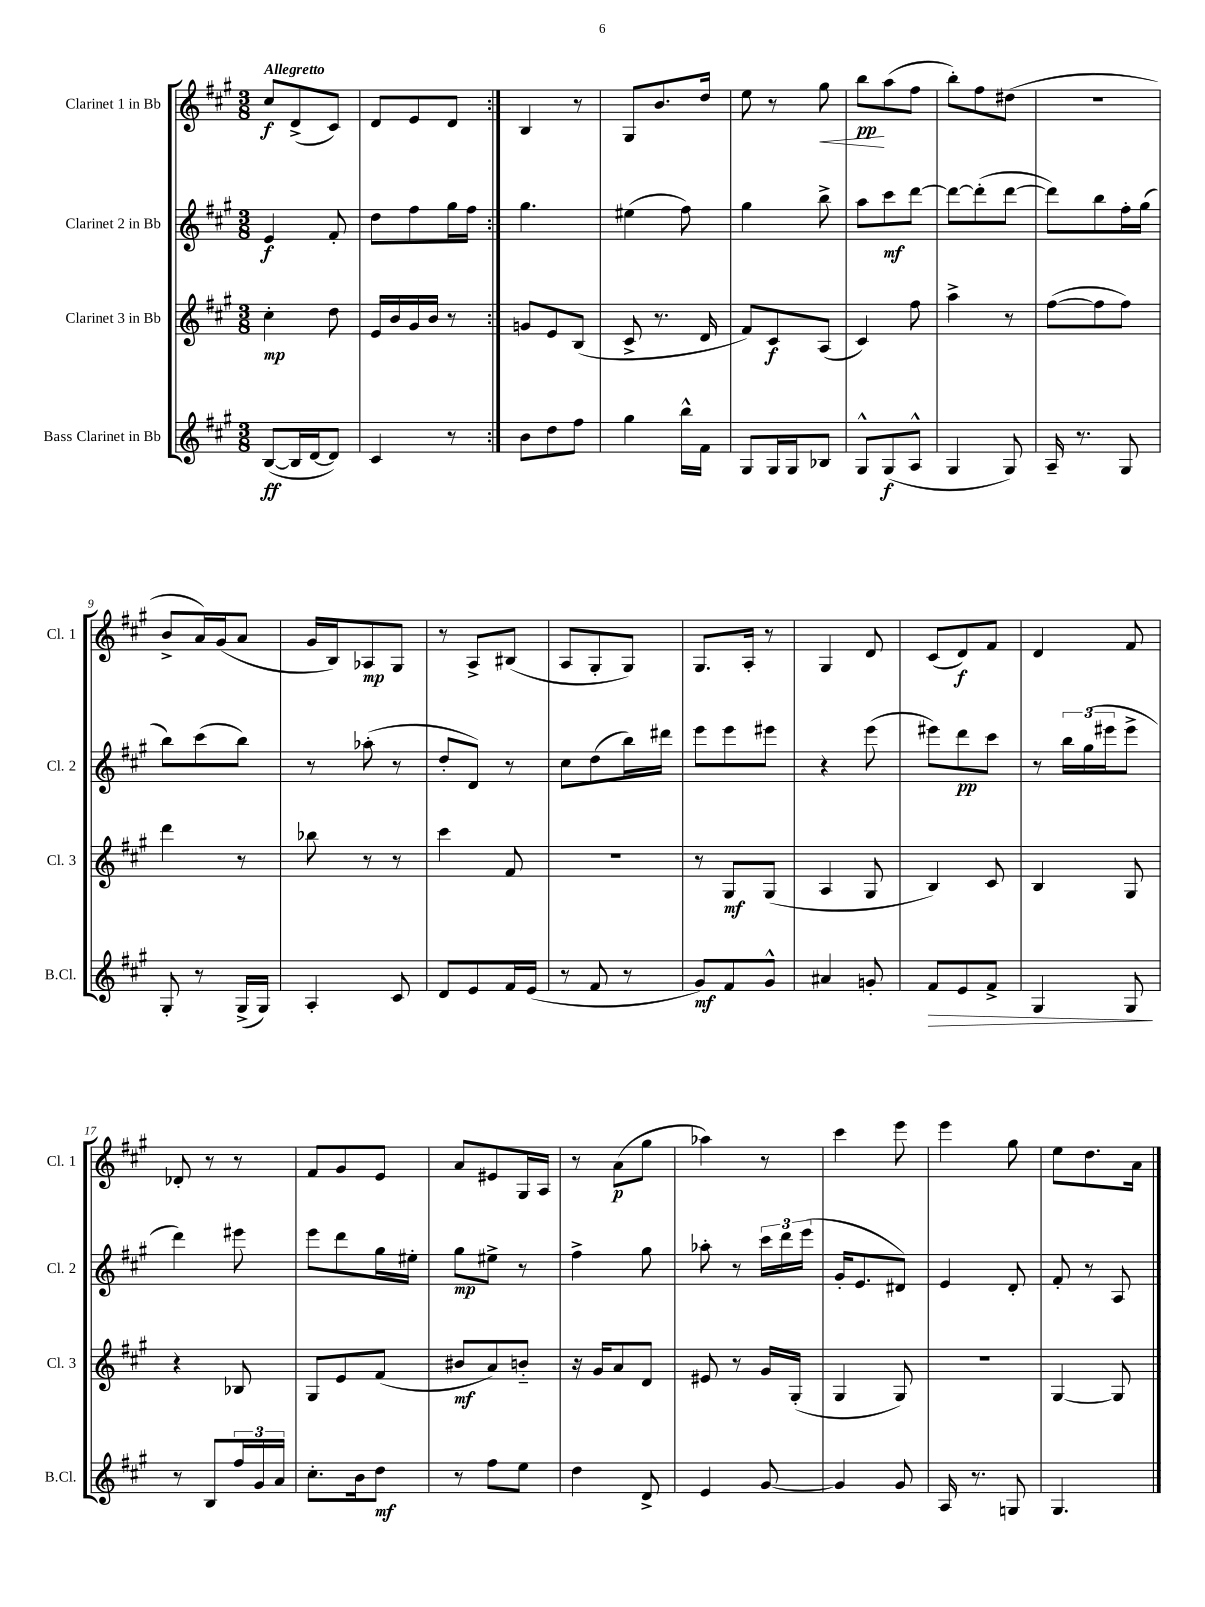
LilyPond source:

<<
\new StaffGroup <<
\new Staff = "s0" \with { instrumentName = "Clarinet 1 in Bb" shortInstrumentName = "Cl. 1" } {
    \clef treble \key a \major \numericTimeSignature \time 3/8 \tempo "Allegretto"
    \repeat volta 2 { cis''8\f d'8->( cis'8) |
    d'8 e'8 d'8 | }
    b4 r8 |
    gis8 b'8. d''16 |
    e''8 r8 gis''8\< |
    b''8\pp\! a''8( fis''8 |
    b''8-.) fis''8 dis''8( |
    R4. |
    b'8-> a'16) gis'16( a'8 |
    gis'16 b16) aes8\mp gis8 |
    r8 a8-> bis8( |
    a8 gis8-. gis8) |
    gis8. a16-. r8 |
    gis4 d'8 |
    cis'8( d'8\f) fis'8 |
    d'4 fis'8 |
    des'8-. r8 r8 |
    fis'8 gis'8 e'8 |
    a'8 eis'8 gis16 a16 |
    r8 a'8\p( gis''8 |
    aes''4) r8 |
    cis'''4 e'''8 |
    e'''4 gis''8 |
    e''8 d''8. a'16 \bar "|." |
}
\new Staff = "s1" \with { instrumentName = "Clarinet 2 in Bb" shortInstrumentName = "Cl. 2" } {
    \clef treble \key a \major \numericTimeSignature \time 3/8
    \repeat volta 2 { e'4\f fis'8-. |
    d''8 fis''8 gis''16 fis''16 | }
    gis''4. |
    eis''4( fis''8) |
    gis''4 b''8-> |
    a''8 cis'''8\mf d'''8~ |
    d'''8~ d'''8-.( d'''8~ |
    d'''8) b''8 fis''16-. gis''16( |
    b''8) cis'''8( b''8) |
    r8 aes''8-.( r8 |
    d''8-. d'8) r8 |
    cis''8 d''8( b''16) dis'''16 |
    e'''8 e'''8 eis'''8 |
    r4 e'''8( |
    eis'''8) d'''8\pp cis'''8 |
    r8 \tuplet 3/2 { b''16 gis''16( eis'''16 } eis'''8-> |
    d'''4) eis'''8 |
    e'''8 d'''8 gis''16 eis''16-. |
    gis''8\mp eis''8-> r8 |
    fis''4-> gis''8 |
    aes''8-. r8 \tuplet 3/2 { cis'''16 d'''16 e'''16( } |
    gis'16-. e'8. dis'8) |
    e'4 d'8-. |
    fis'8-. r8 a8 \bar "|." |
}
\new Staff = "s2" \with { instrumentName = "Clarinet 3 in Bb" shortInstrumentName = "Cl. 3" } {
    \clef treble \key a \major \numericTimeSignature \time 3/8
    \repeat volta 2 { cis''4-.\mp d''8 |
    e'16 b'16 gis'16 b'16 r8 | }
    g'8 e'8 b8( |
    cis'8-> r8. d'16 |
    fis'8) cis'8\f a8( |
    cis'4) fis''8 |
    a''4-> r8 |
    fis''8~( fis''8 fis''8) |
    d'''4 r8 |
    bes''8 r8 r8 |
    cis'''4 fis'8 |
    R4. |
    r8 gis8\mf gis8( |
    a4 gis8 |
    b4) cis'8 |
    b4 gis8 |
    r4 bes8 |
    gis8 e'8 fis'8( |
    bis'8\mf a'8) b'8-_ |
    r16 gis'16 a'8 d'8 |
    eis'8 r8 gis'16 gis16-.( |
    gis4 gis8) |
    R4. |
    gis4~ gis8 \bar "|." |
}
\new Staff = "s3" \with { instrumentName = "Bass Clarinet in Bb" shortInstrumentName = "B.Cl." } {
    \clef treble \key a \major \numericTimeSignature \time 3/8
    \repeat volta 2 { b8~\ff( b16 d'16~ d'8) |
    cis'4 r8 | }
    b'8 d''8 fis''8 |
    gis''4 b''16-^ fis'16 |
    gis8 gis16 gis16 bes8 |
    gis8-^ gis8\f( a8-^ |
    gis4 gis8) |
    a16-- r8. gis8 |
    gis8-. r8 gis16->( gis16) |
    a4-. cis'8 |
    d'8 e'8 fis'16 e'16( |
    r8 fis'8 r8 |
    gis'8\mf) fis'8 gis'8-^ |
    ais'4 g'8-. |
    fis'8\> e'8 fis'8-> |
    gis4 gis8\! |
    r8 b8 \tuplet 3/2 { fis''16 gis'16 a'16 } |
    cis''8.-. b'16 d''8\mf |
    r8 fis''8 e''8 |
    d''4 d'8-> |
    e'4 gis'8~ |
    gis'4 gis'8 |
    a16 r8. g8 |
    gis4. \bar "|." |
}
>>
>>
